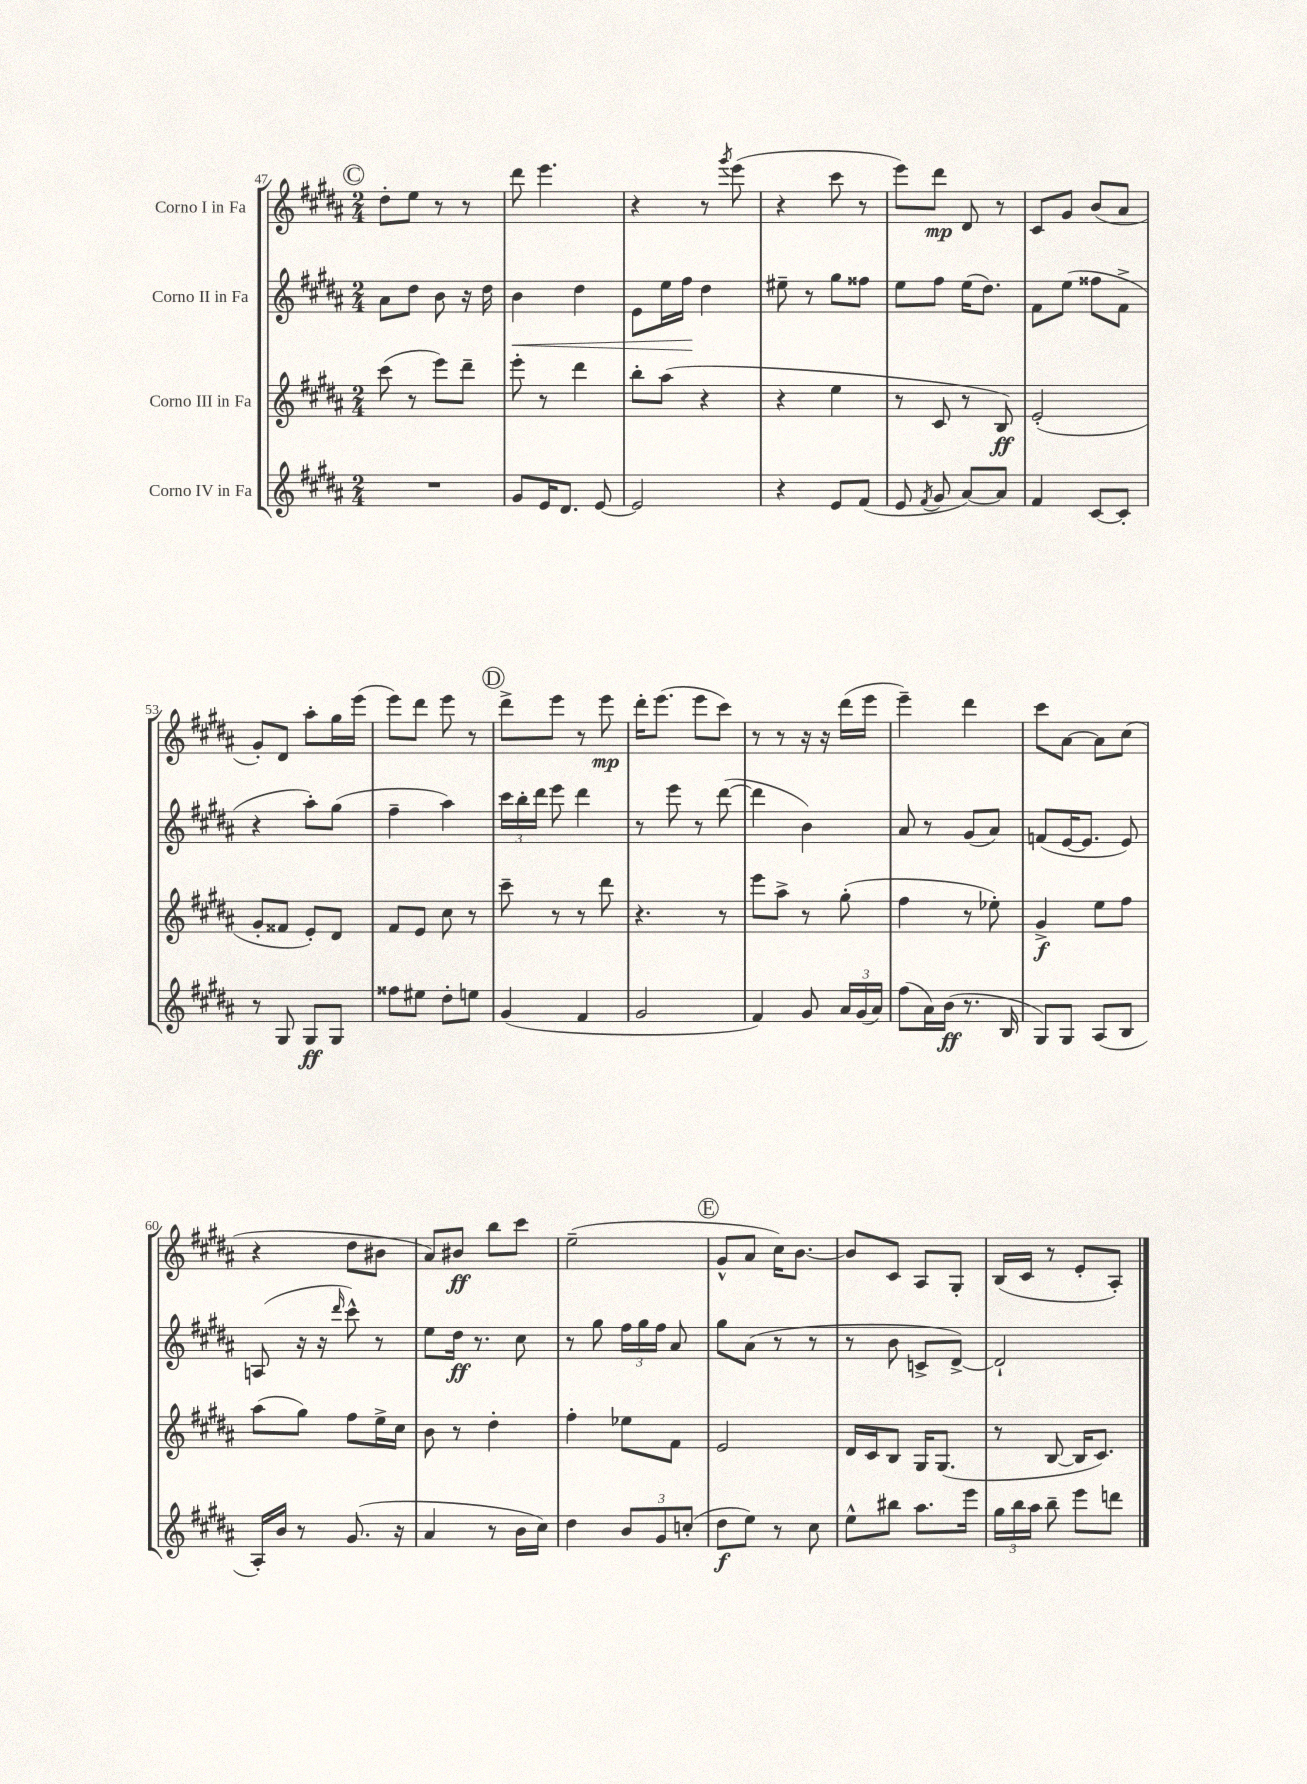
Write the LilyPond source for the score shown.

<<
\new StaffGroup <<
\new Staff = "s0" \with { instrumentName = "Corno I in Fa" } {
    \clef treble \key b \major \numericTimeSignature \time 2/4
    \autoBeamOff \mark \markup { \circle "C" } dis''8[-. e''8] r8 r8 |
    dis'''8 e'''4. |
    r4 r8 \acciaccatura { gis'''8 } e'''8( |
    r4 cis'''8 r8 |
    e'''8[) dis'''8]\mp dis'8 r8 |
    cis'8[ gis'8] b'8[( ais'8] |
    gis'8[-.) dis'8] ais''8[-. gis''16 e'''16]( |
    e'''8[) dis'''8] e'''8 r8 |
    \mark \markup { \circle "D" } dis'''8[-> e'''8] r8 e'''8\mp |
    dis'''16[-. e'''8.]( e'''8[ cis'''8]) |
    r8 r8 r16 r16 dis'''16[( e'''16] |
    e'''4--) dis'''4 |
    cis'''8[ ais'8]~ ais'8[ cis''8]( |
    r4 dis''8[ bis'8] |
    ais'8[) bis'8]\ff b''8[ cis'''8] |
    e''2--( |
    \mark \markup { \circle "E" } gis'8[-^ ais'8] cis''16[) b'8.]~ |
    b'8[ cis'8] ais8[ gis8]-. |
    b16[( cis'16] r8 e'8[-. ais8]-.) \bar "|." |
}
\new Staff = "s1" \with { instrumentName = "Corno II in Fa" } {
    \clef treble \key b \major \numericTimeSignature \time 2/4
    \autoBeamOff \mark \markup { \circle "C" } ais'8[ dis''8] b'8 r16 dis''16 |
    b'4\< dis''4 |
    e'8[ e''16 fis''16]\! dis''4 |
    eis''8-- r8 gis''8[ fisis''8] |
    e''8[ fis''8] e''16[( dis''8.]) |
    fis'8[ e''8]( fisis''8[ fis'8]-> |
    r4 ais''8[-.) gis''8]( |
    fis''4-- ais''4) |
    \mark \markup { \circle "D" } \tuplet 3/2 { cis'''16[ b''16-. dis'''16] } e'''8 dis'''4 |
    r8 e'''8 r8 dis'''8~( |
    dis'''4 b'4) |
    ais'8 r8 gis'8[( ais'8]) |
    f'8[( e'16~ e'8.] e'8) |
    a8( r16 r16 \grace { dis'''16 } cis'''8-^) r8 |
    e''8[ dis''16]\ff r8. cis''8 |
    r8 gis''8 \tuplet 3/2 { fis''16[ gis''16 fis''16] } ais'8 |
    \mark \markup { \circle "E" } gis''8[ ais'8]( r8 r8 |
    r8 b'8 c'8[-> dis'8]~->) |
    dis'2-! \bar "|." |
}
\new Staff = "s2" \with { instrumentName = "Corno III in Fa" } {
    \clef treble \key b \major \numericTimeSignature \time 2/4
    \autoBeamOff \mark \markup { \circle "C" } cis'''8( r8 e'''8[) dis'''8]-- |
    e'''8-. r8 dis'''4 |
    b''8[-. ais''8]( r4 |
    r4 e''4 |
    r8 cis'8 r8 b8\ff) |
    e'2-.( |
    gis'8[-. fisis'8] e'8[-.) dis'8] |
    fis'8[ e'8] cis''8 r8 |
    \mark \markup { \circle "D" } cis'''8-- r8 r8 dis'''8 |
    r4. r8 |
    e'''8[ ais''8]-> r8 gis''8-.( |
    fis''4 r8 ees''8-.) |
    gis'4->\f e''8[ fis''8] |
    ais''8[( gis''8]) fis''8[ e''16-> cis''16] |
    b'8 r8 dis''4-. |
    fis''4-. ees''8[ fis'8] |
    \mark \markup { \circle "E" } e'2 |
    dis'16[ cis'16 b8] gis16[ gis8.]( |
    r8 b8~ b16[ cis'8.]) \bar "|." |
}
\new Staff = "s3" \with { instrumentName = "Corno IV in Fa" } {
    \clef treble \key b \major \numericTimeSignature \time 2/4
    \autoBeamOff \mark \markup { \circle "C" } R2 |
    gis'8[ e'16 dis'8.] e'8~ |
    e'2 |
    r4 e'8[ fis'8]( |
    e'8 \acciaccatura { fis'8 } gis'8 ais'8[~) ais'8] |
    fis'4 cis'8[~ cis'8]-. |
    r8 gis8 gis8[\ff gis8] |
    fisis''8[ eis''8] dis''8[-. e''8] |
    \mark \markup { \circle "D" } gis'4( fis'4 |
    gis'2 |
    fis'4) gis'8 \tuplet 3/2 { ais'16[ gis'16( ais'16]) } |
    fis''8[( ais'16) b'16]\ff( r8. b16 |
    gis8[) gis8] ais8[( b8] |
    ais16[-.) b'16] r8 gis'8.( r16 |
    ais'4 r8 b'16[ cis''16]) |
    dis''4 \tuplet 3/2 { b'8[ gis'8 c''8]-.( } |
    \mark \markup { \circle "E" } dis''8[\f e''8]) r8 cis''8 |
    e''8[-^ bis''8] ais''8.[ e'''16] |
    \tuplet 3/2 { gis''16[ b''16 ais''16] } b''8-- e'''8[ d'''8] \bar "|." |
}
>>
>>
\layout { \context { \Score currentBarNumber = #47 } }
